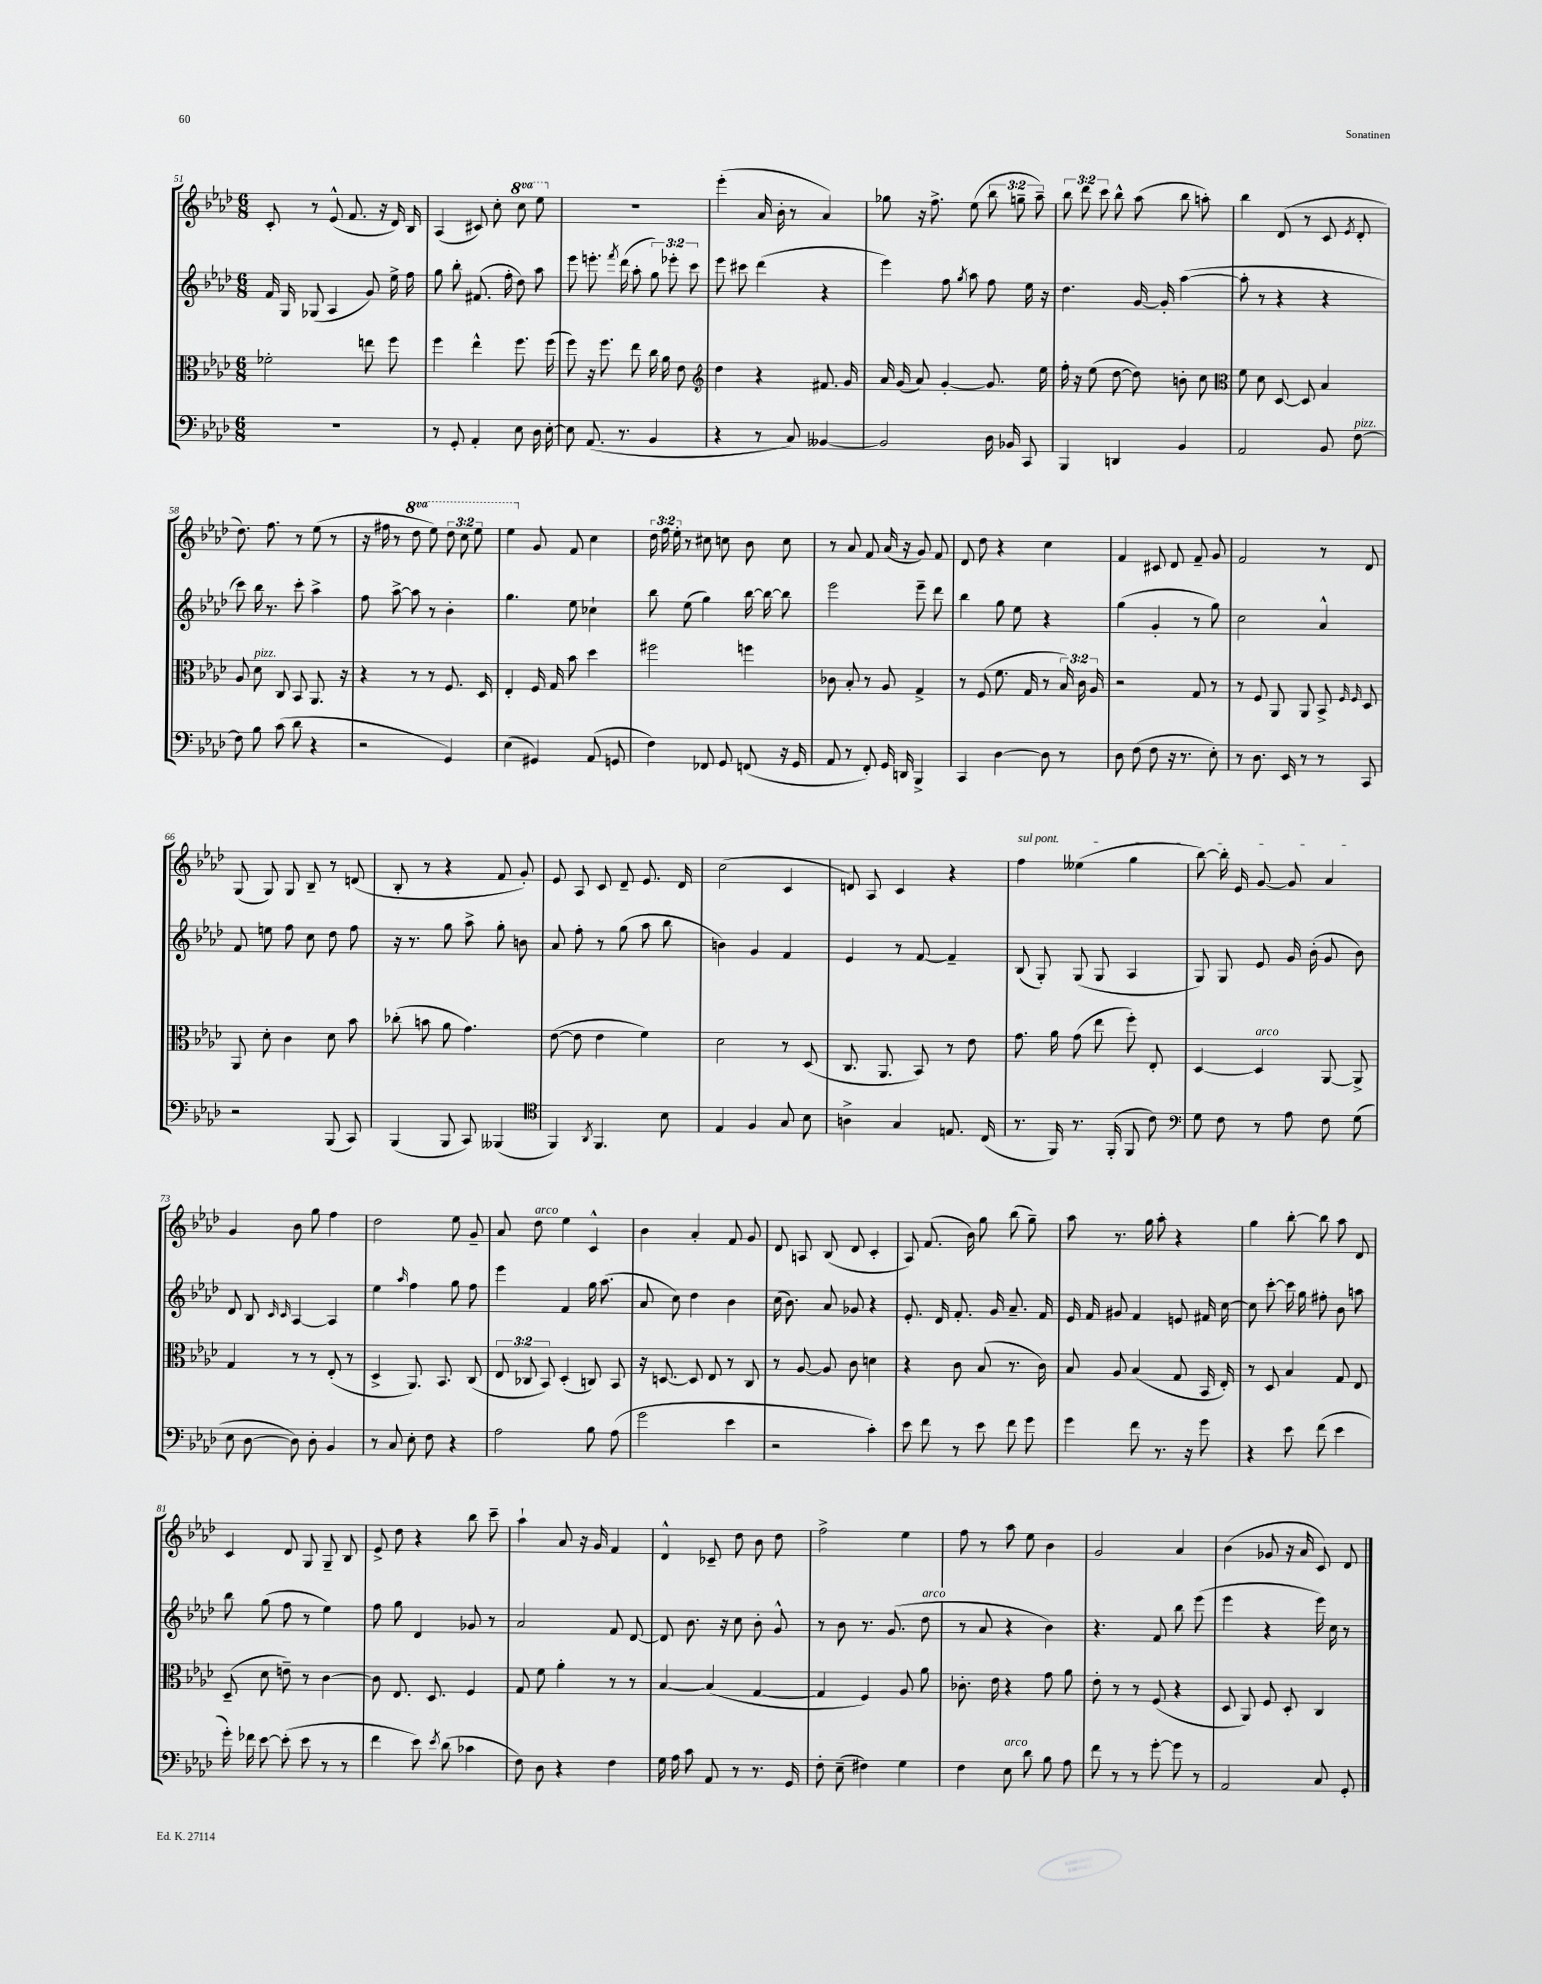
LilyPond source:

<<
\new StaffGroup <<
\new Staff = "s0" {
    \clef treble \key aes \major \numericTimeSignature \time 6/8 \override Staff.TupletNumber.text = #tuplet-number::calc-fraction-text \set Staff.ottavationMarkups = #ottavation-simple-ordinals
    \autoBeamOff c'8-. r8 ees'8-^( f'8. r16 des'16) bes16 |
    aes4( cis'8) c''8-. \ottava #1 c'''8 ees'''8 \ottava #0 |
    R2. |
    ees'''4-.( aes'16 bes'16-. r8 aes'4) |
    ges''8 r16 f''8.-> ees''8( \tuplet 3/2 { bes''8 g''8-- aes''8--) } |
    \tuplet 3/2 { bes''8 des'''8 c'''8 } bes''8-^ aes''8( bes''8 a''8-.) |
    bes''4 des'8( r8 c'8 \acciaccatura { ees'8 } des'8-. |
    des''8.) f''8. r8 ees''8( r8 |
    r16 fis''16 r8 \ottava #1 des'''8 ees'''8) \tuplet 3/2 { des'''8 c'''8 ees'''8 } |
    ees'''4 \ottava #0 g'8 f'8 c''4 |
    \tuplet 3/2 { des''16 f''16 ees''16-. } r8 cis''8 c''8 bes'8 c''8 |
    r8 aes'8 f'8 aes'16( r16 g'8) f'8 |
    des'8 des''8 r4 c''4 |
    f'4 cis'8 des'8 f'8-- g'8 |
    f'2 r8 des'8 |
    g8( g8) g8 bes8-- r8 d'8( |
    bes8-. r8 r4 f'8 g'8-.) |
    ees'8 aes8 c'8 des'8-- ees'8. des'16 |
    c''2( c'4 |
    d'8) aes8 c'4 r4 |
    \once \override TextSpanner.bound-details.left.text = \markup { \italic "sul pont." } f''4\startTextSpan eeses''4( g''4 |
    bes''8~) bes''16-. ees'16 g'8~ g'8 aes'4\stopTextSpan |
    g'4 bes'8 g''8 f''4 |
    des''2 ees''8 g'8-- |
    aes'8 des''8^\markup { \italic "arco" } ees''4 c'4-^ |
    bes'4 aes'4-. f'8 g'8 |
    des'8 a8 bes8( des'8 c'4-. |
    aes8) f'8.( bes'16) g''8 bes''8( g''8--) |
    aes''8 r8. g''16 aes''8-. r4 |
    g''4 bes''8~-. bes''8 aes''8 des'8 |
    c'4 des'8 g8 g8-- bes8 |
    ees'8-> des''8 r4 bes''8 c'''8-- |
    aes''4-! aes'8 r16 g'16 f'4 |
    des'4-^ ces'8-- des''8 bes'8 des''8 |
    f''2-> ees''4 |
    f''8 r8 aes''8 ees''8 bes'4 |
    g'2 aes'4 |
    bes'4( ges'8 r16 aes'16 c'8) des'8 \bar "|." |
}
\new Staff = "s1" {
    \clef treble \key aes \major \numericTimeSignature \time 6/8 \override Staff.TupletNumber.text = #tuplet-number::calc-fraction-text
    \autoBeamOff f'16 g16 ges8( aes4 g'8) ees''16-> f''16 |
    g''8 bes''8-. fis'8.( f''16-. des''8) aes''8 |
    ees'''8 e'''8.-. \acciaccatura { f'''8 } des'''16( aes''8-. \tuplet 3/2 { g''8) ees'''8-. c'''8 } |
    ees'''8 cis'''8 des'''4( r4 |
    ees'''4) f''8 \acciaccatura { g''8 } aes''8 f''8 ees''16 r16 |
    des''4. g'16~ g'16-. aes''4~( |
    aes''8-. r8 r4 r4 |
    c'''8) bes''16 r8. c'''8-. aes''4-> |
    f''8 aes''8~-> aes''8 r8 bes'4-. |
    g''4. ees''8 ces''4-! |
    bes''8 ees''8( g''4) bes''16~ bes''16~ bes''8 |
    ees'''2 ees'''8-- des'''8 |
    bes''4 g''8 ees''8 r4 |
    g''4( g'4-. r8 g''8) |
    c''2 aes'4-^ |
    f'8 e''8 f''8 c''8 des''8 f''8 |
    r16 r8. g''8 aes''8-> g''8-. b'8 |
    aes'8 f''8-. r8 g''8( aes''8 bes''8 |
    b'4) g'4 f'4 |
    ees'4 r8 f'8~ f'4-- |
    bes8( g8-.) g8( g8 aes4 |
    g8) g8 ees'8 g'16 bes'16-.( g'8 bes'8) |
    des'8 bes8 \grace { c'16 c'16 } aes4~ aes4 |
    ees''4 \grace { aes''16 } f''4 g''8 f''8 |
    ees'''4 f'4 g''16 aes''8.( |
    aes'8 c''8) des''4 bes'4 |
    c''16( bes'8.) aes'8 ges'8 r4 |
    ees'8.-. des'16 f'8.-. g'16 aes'8.-- f'16 |
    ees'16 f'16 gis'8 f'4 e'8 fis'16 c''16~ |
    c''8 c'''8~-. c'''16 g''16 fis''8-. bes'8 a''8 |
    bes''8 g''8( f''8 r8 ees''4) |
    f''8 g''8 des'4 ges'8 r8 |
    aes'2 f'8 des'8~ |
    des'8 bes'8. r16 c''8 bes'8-. g'8-^ |
    r8 bes'8 r8. g'8.( des''8^\markup { \italic "arco" } |
    r8 aes'8 r4 bes'4) |
    r4. f'8 bes''8 ees'''8( |
    ees'''4 r4 ees'''16) c''16 r8 \bar "|." |
}
\new Staff = "s2" {
    \clef alto \key aes \major \numericTimeSignature \time 6/8 \override Staff.TupletNumber.text = #tuplet-number::calc-fraction-text
    \autoBeamOff fes'2-. e''8 f''8 |
    f''4 ees''4-^ f''8. f''16( |
    f''8) r16 f''8. ees''8 c''16 aes'16 ees'8 |
    \clef treble des''4 r4 fis'8. g'16 |
    aes'16 g'16( aes'8) g'4~-. g'8. ees''16 |
    f''16-. r16 ees''8( des''8~ des''8) b'8-. c''8 |
    \clef alto f'8 des'8 des8~ des8 bes4 |
    aes8 des'8^\markup { \italic "pizz." } c8 bes,8 aes,8. r16 |
    r4 r8 r8 f8. des16 |
    ees4-. f16 g16 bes'8 des''4 |
    fis''2 f''4 |
    ces'8 bes8-. r8 aes8 g4-> |
    r8 f8( f'8. g16 r8 \tuplet 3/2 { bes16) c'16 aes16 } |
    r2 g8 r8 |
    r8 f8 aes,8 aes,8 bes,8-> \grace { f16 f16 } des8 |
    aes,8 des'8-. c'4 des'8 bes'8 |
    ces''8-.( b'8 aes'8 g'4.) |
    ees'8~( ees'8 ees'4 f'4) |
    des'2 r8 des8( |
    c8. aes,8. bes,8) r8 ees'8 |
    g'8. aes'16 g'8( ees''8 f''8-.) ees8-. |
    des4~ des4^\markup { \italic "arco" } aes,8~ aes,8-> |
    g4 r8 r8 ees8-.( r8 |
    des4-> aes,8.) bes,8. c8( |
    \tuplet 3/2 { ees8 ces8 bes,8) } des4-.( c8) bes,8 |
    r16 d8.~ d8 ees8 r8 c8 |
    r8 aes8~ aes8 c'8 d'4 |
    r4 c'8 bes8( r8. c'16) |
    bes8 aes8 bes4( g8 bes,16 ees16-.) |
    r8 des8 bes4 g8 ees8 |
    des8--( des'8 e'8--) r8 c'4~ |
    c'8 ees8. des8. f4 |
    g8 f'8 aes'4-. r8 r8 |
    bes4~ bes4( g4~ |
    g4 f4) aes8 aes'8 |
    ces'8.-. ees'16 r4 g'8 aes'8 |
    ees'8-. r8 r8 f8( r4 |
    des8 aes,8) f8 des8-. c4 \bar "|." |
}
\new Staff = "s3" {
    \clef bass \key aes \major \numericTimeSignature \time 6/8
    \autoBeamOff R2. |
    r8 g,8-. aes,4-. ees8 des16 ees16~-. |
    ees8 aes,8.( r8. bes,4 |
    r4 r8 c8) beses,4~ |
    beses,2 des16 bes,16 c,8 |
    bes,,4 d,4 bes,4 |
    aes,2 bes,8 f8~^\markup { \italic "pizz." } |
    f8 bes8 c'8( des'8 r4 |
    r2 g,4) |
    ees4( gis,4) aes,8( g,8 |
    f4) fes,8 g,8 f,8( r16 g,16 |
    aes,8 r8 f,8-.) g,16 d,16 bes,,4-> |
    c,4 des4~ des8 r8 |
    des8 f8( f8 r16 r8. ees8-.) |
    r8 des8. ees,16 r8 r8 c,8 |
    r2 bes,,8( c,8) |
    bes,,4( bes,,8 c,8) beses,,4( |
    \clef tenor f,4) \acciaccatura { aes,8 } f,4. bes8 |
    ees4 f4 g8 bes8 |
    a4-> g4 e8. c16( |
    r8. f,16) r8. f,16-.( f,8 c'8) |
    \clef bass g8 f8 r8 aes8 f8 g8( |
    ees8 des8~ des8) des8-. bes,4 |
    r8 c8 ees8-. f8 r4 |
    aes2 bes8 aes8( |
    g'2 ees'4 |
    r2 c'4-.) |
    ees'8 f'8 r8 ees'8 f'8 g'8 |
    g'4 f'8 r8. r16 g'8 |
    r4 ees'8 f'8( ees'4 |
    g'16-.) fes'16 ees'8~ ees'8-.( ees'8 r8 r8 |
    f'4 ees'8) \acciaccatura { ees'8 } des'8( ces'4 |
    f8) des8 r4 f4 |
    g16 aes16 c'8 aes,8 r8 r8. g,16 |
    f8-. ees8--( fis4) g4 |
    f4 ees8^\markup { \italic "arco" } des'8 bes8 aes8 |
    f'8 r8 r8 g'8~-. g'8 r8 |
    aes,2 c8 g,8-. \bar "|." |
}
>>
>>
\layout { \context { \Score currentBarNumber = #51 } }
